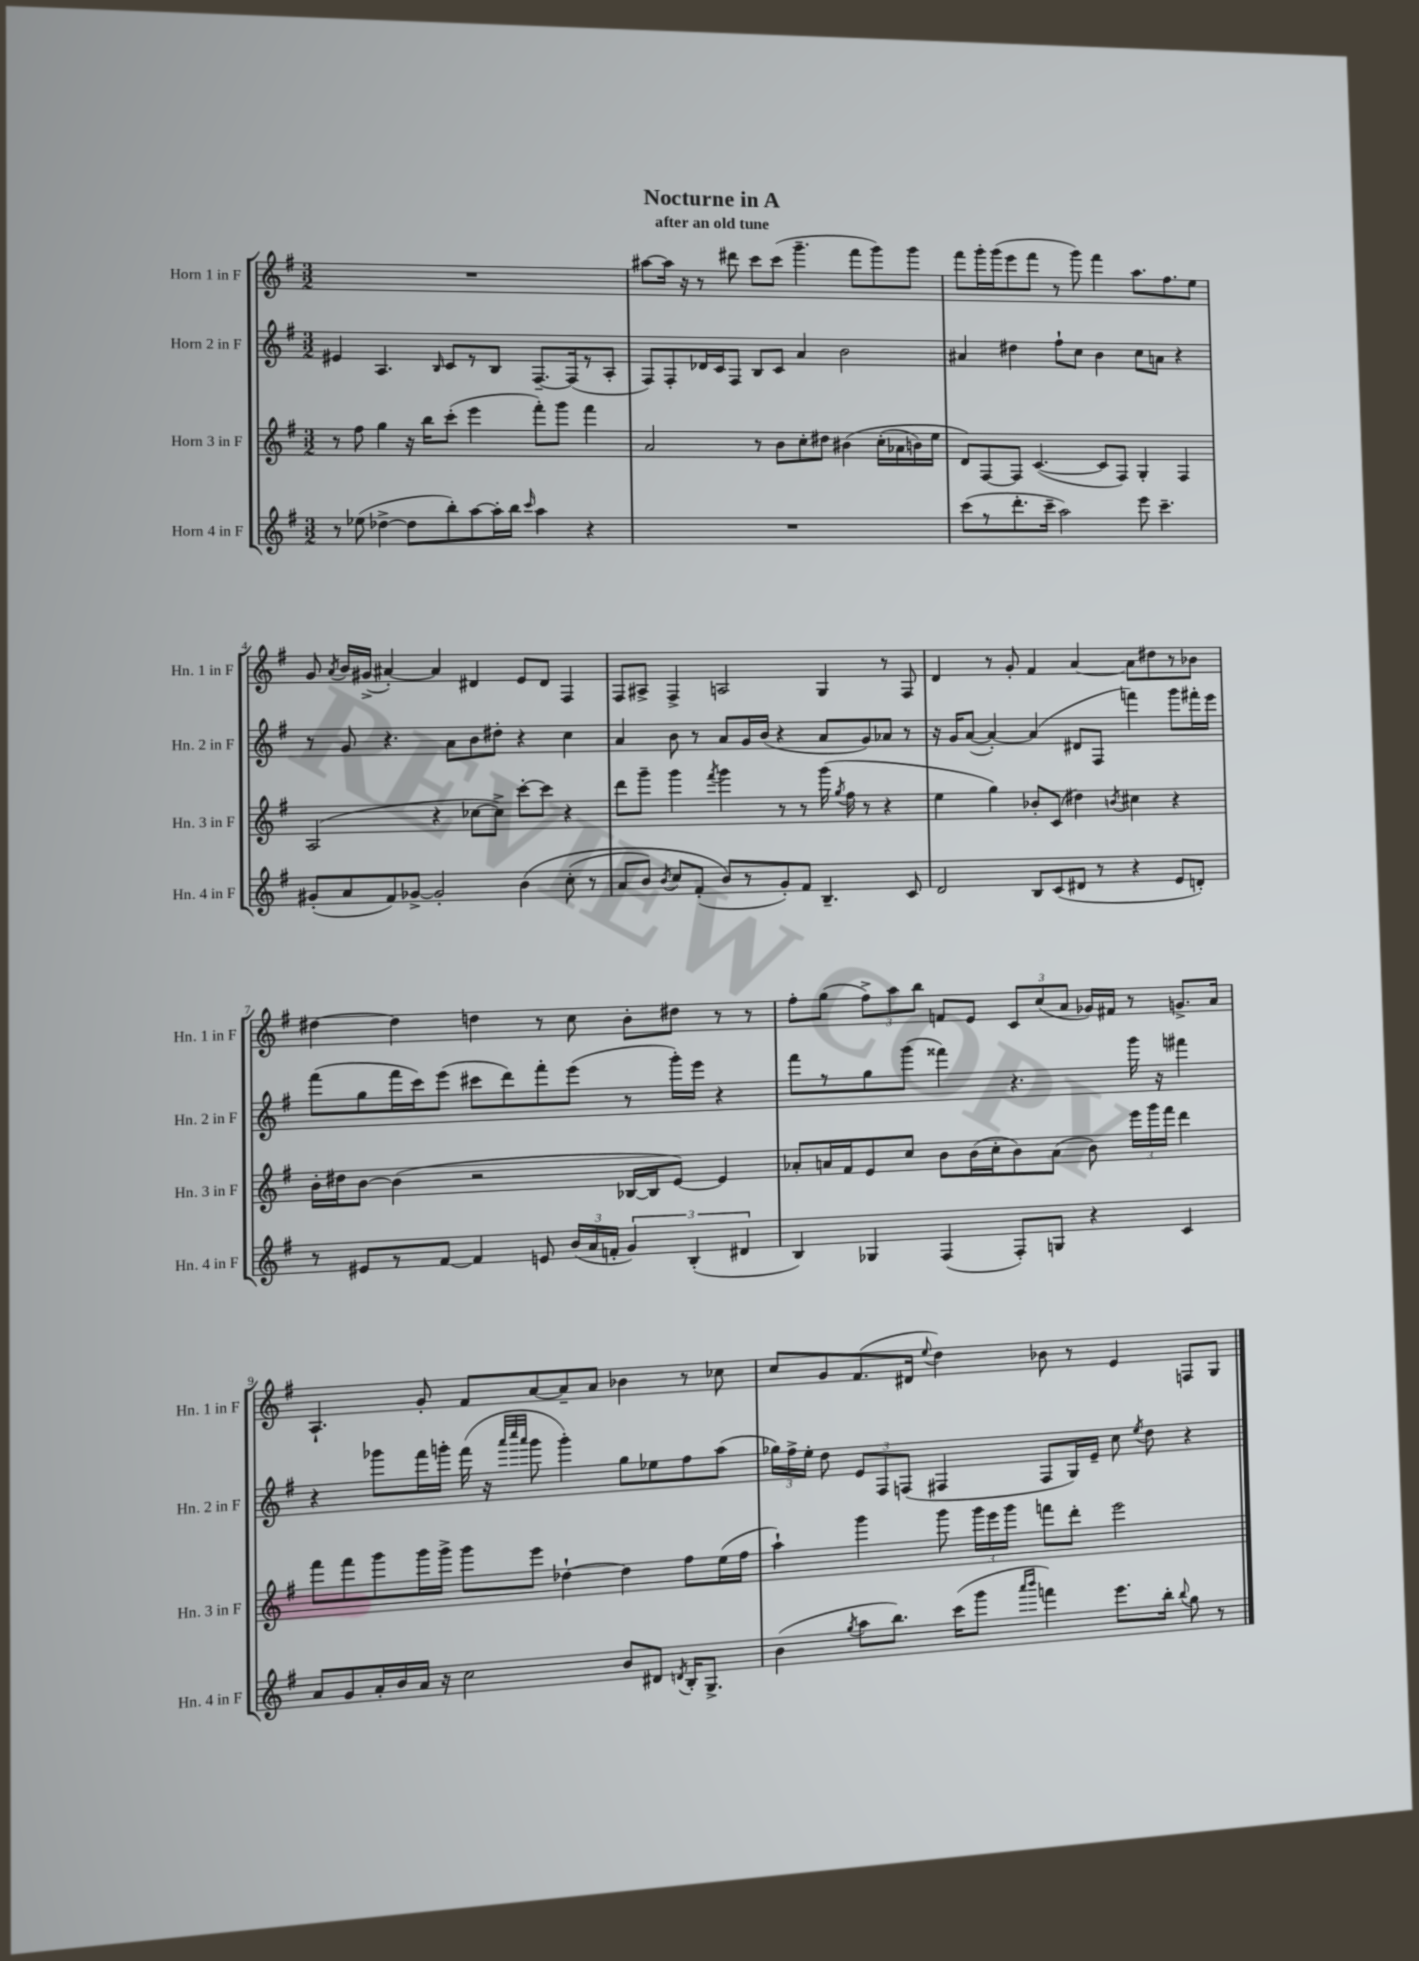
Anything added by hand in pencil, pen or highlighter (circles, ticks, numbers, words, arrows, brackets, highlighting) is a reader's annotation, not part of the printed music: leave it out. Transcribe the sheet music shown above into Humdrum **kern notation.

**kern	**kern	**kern	**kern
*staff4	*staff3	*staff2	*staff1
*clefG2	*clefG2	*clefG2	*clefG2
*k[f#]	*k[f#]	*k[f#]	*k[f#]
*M3/2	*M3/2	*M3/2	*M3/2
8r	8r	4e#/	1.r
(8ee-\	8ff#\	.	.
[4dd-^\	4gg\	4.A/	.
8dd-\]L	16r	.	.
.	16bb\LK	.	.
.	.	16qqB/	.
8bb'\)	(8ccc'\J	8c/L	.
[8aa\	4eee\	8r	.
16aa'\]L	.	8B/J	.
16bb\JJ	.	.	.
16qqccc/	.	.	.
4aa\	8fff#'\L)	[8.F#~/L	.
.	8ggg\J	.	.
.	.	(16F#/]k	.
4r	4fff#\	8r	.
.	.	8A'/J	.
=	=	=	=
1.r	2a/	8F#/L)	[8aa#\L
.	.	8F#'/	16aa#\]Jk
.	.	.	16r
.	.	16d-/L	8r
.	.	16c/J	.
.	.	8F#/J	8ddd#\
.	8r	8B/L	8ccc\L
.	8b\L	8c/J	(8ccc\J
.	8cc'\	4a/	4.ggg~\
.	8dd#\J	.	.
.	&(4b#\	2b\	.
.	.	.	8fff#\L
.	(16cc'\LL	.	8ggg\)
.	16a-\	.	.
.	16b\)	.	8ggg\J
.	16ee\JJ	.	.
=	=	=	=
(8ccc\L	8d/L&)	4a#/	8fff#\L
8r	[8F#/	.	16ggg'\L
.	.	.	(16ggg\J
8.ddd'\	8F#/]J	4dd#\	8eee\
.	([4.c/	.	8fff#\J
16ccc~\Jk	.	.	.
2aa\)	.	8ff#`\L	8r
.	.	8cc\J	8ggg\)
.	8c/]L	4b\	4fff#\
.	8F#/J)	.	.
8eee\	4G'/	8cc\L	8.aa\L
4.ccc~\	.	8a\J	.
.	.	.	8.ff#\
.	4F#/	4r	.
.	.	.	8ee\J
=	=	=	=
(8g#'/L	(2A/	8r	8g/
.	.	.	8qa/
8a/	.	8g/	16b/LL
.	.	.	(16g#^/JJ
8f#/)	.	4.r	[4a#'/)
[8g-^/J	.	.	.
2g-'/]	4r	.	4a#/]
.	.	8a\L	.
.	[8cc-\L	8b\	4d#/
.	8cc-^\]J)	8dd#'\J	.
&(4b\	[8ccc'\L	4r	8e/L
.	8ccc\]J	.	8d#/J
(8cc'\	4r	4cc\	4F#/
8r	.	.	.
=	=	=	=
8a/L	8ddd\L	4a/	8F#/L
8b/J)	8ggg~\J	.	8A#^/J
8qb/	.	.	.
8cc/L	4ggg\	8b\	4F#^/
(8f#'/J	.	8r	.
.	8qfff#/	.	.
8b/L&)	4ggg\	8a/L	2A/
8r	.	16g/L	.
.	.	(16b/JJ	.
8g'/)	8r	4r	.
8f#/J	8r	.	.
4.B~/	(16ggg\	8a/L	4G/
.	8qgg/	.	.
.	16ff#\	.	.
.	8r	8g/)	.
.	4r	8a-/J	8r
8c/	.	8r	8F#/
=	=	=	=
2d/	4ee\	16r	4d/
.	.	16g/LK	.
.	.	([8a/J	.
.	4gg\)	4a'/_)	8r
.	.	.	8g'/
8B/L	8b-'/L	(4a/]	4f#/
(8c/	(8c/J	.	.
8d#/J	4dd#\)	8d#/L	[4a/
8r	.	8F#/J	.
.	8qb/	.	.
4r	4cc#\	4fff\)	8a\]L
.	.	.	8dd#\
8e/L	4r	8ggg\L	8r
8d'/J)	.	16fff#'\L	8b-\J
.	.	16eee\JJ	.
=	=	=	=
8r	16b'\LL	(8fff#\L	[4dd#\
.	16dd#\J	.	.
8e#/L	[8b\J	8gg\	.
8r	(4b\]	16fff#\L	4dd#\]
.	.	16ccc\J)	.
[8f#/J	.	(8eee\J	.
4f#/]	2r	8ccc#\L	4dd\
.	.	8ddd\)	.
8e/	.	8fff#'\	8r
(24b/LL	.	(8eee\J	8cc\
24a/	.	.	.
24f'/JJ	.	.	.
6g/)	[16B-/LL	8r	8b'\L
.	16B-/]J	.	.
.	[8e/J)	16ggg'\LL)	8dd#\J
(6B'/	.	.	.
.	.	16eee\JJ	.
.	4e/]	4r	8r
6d#/	.	.	.
.	.	.	8r
=	=	=	=
4B/)	8a-'/L	8fff#\L	8ff#'\L
.	16a/L	8r	(8gg\J
.	16f#/J	.	.
4G-/	8e/	8gg\	12ff#^\L)
.	.	.	12aa\
.	8cc/J	(8ggg\J	.
.	.	.	12bb\J
(4F#/	8b\L	4fff##\)	8f/L
.	(16b\L	.	8e/J
.	16cc'\J	.	.
8F#'/L)	8b\)	4.r	12c/L
.	.	.	(12cc/
8G/J	(8a\J	.	.
.	.	.	12a/J
4r	8b\)	.	16g-/LL)
.	.	.	16f#/JJ
.	24eee\LL	16ggg\	8r
.	24ggg\	.	.
.	.	16r	.
.	24fff#\JJ	.	.
4c/	4ddd\	4fff#\	8.g^/L
.	.	.	16a/Jk
=	=	=	=
8a/L	8fff#\L	4r	4.A`/
8g/	8fff#\	.	.
16a'/L	8ggg\	8ggg-\L	.
16b/	.	.	.
16a/JJ	16ggg\L	16fff#\L	8g'/
16r	16ggg^\JJ	16ggg'\JJ	.
2cc\	8ggg\L	(16fff#\	8f#/L
.	.	16r	.
.	.	32qqaaa/LLL	.
.	.	32qqcccc/	.
.	.	32qqaaa/JJJ	.
.	8eee\J	8ggg\	[8a/
.	[4dd-`\	4ggg'\)	8a~/]
.	.	.	8a/J
8b/L	4dd-\]	8gg\L	4b-\
8d#/J	.	8ee-\	.
8qd/	.	.	.
16B'/LK	8ff#\L	8ff#\	8r
8.G^/J	.	.	.
.	(16ee\L	(8aa\J	8cc-\
.	16ff#\JJ	.	.
=	=	=	=
(4b\	4aa`\)	24gg-\LL)	8cc/L
.	.	24ff#^\	.
.	.	24ee'\JJ	.
.	.	8dd\	8g/
8qgg/	.	.	.
8aa\L	4ggg\	12e/L	(8.f#/
.	.	12F#/	.
8.bb\J)	.	.	.
.	.	(12F/J	.
.	.	.	16d#/Jk
.	.	.	8qqee/
.	8ggg\	4F#/	4dd\)
(16ccc\LK	.	.	.
8ggg\J	24ggg\LL	.	.
.	24eee\	.	.
.	24ggg\JJ	.	.
16qqaaa/LL	.	.	.
16qqbbb/JJ	.	.	.
4fff\)	8fff\L	8F#/L	8b-\
.	8ddd'\J	16G/L)	8r
.	.	16e~/JJ	.
8.eee\L	2eee\	8cc\	4e/
.	.	8qee/	.
.	.	8dd\	.
16bb'\Jk	.	.	.
8qqbb/	.	.	.
8gg\	.	4r	8F/L
8r	.	.	8G/J
==	==	==	==
*-	*-	*-	*-
